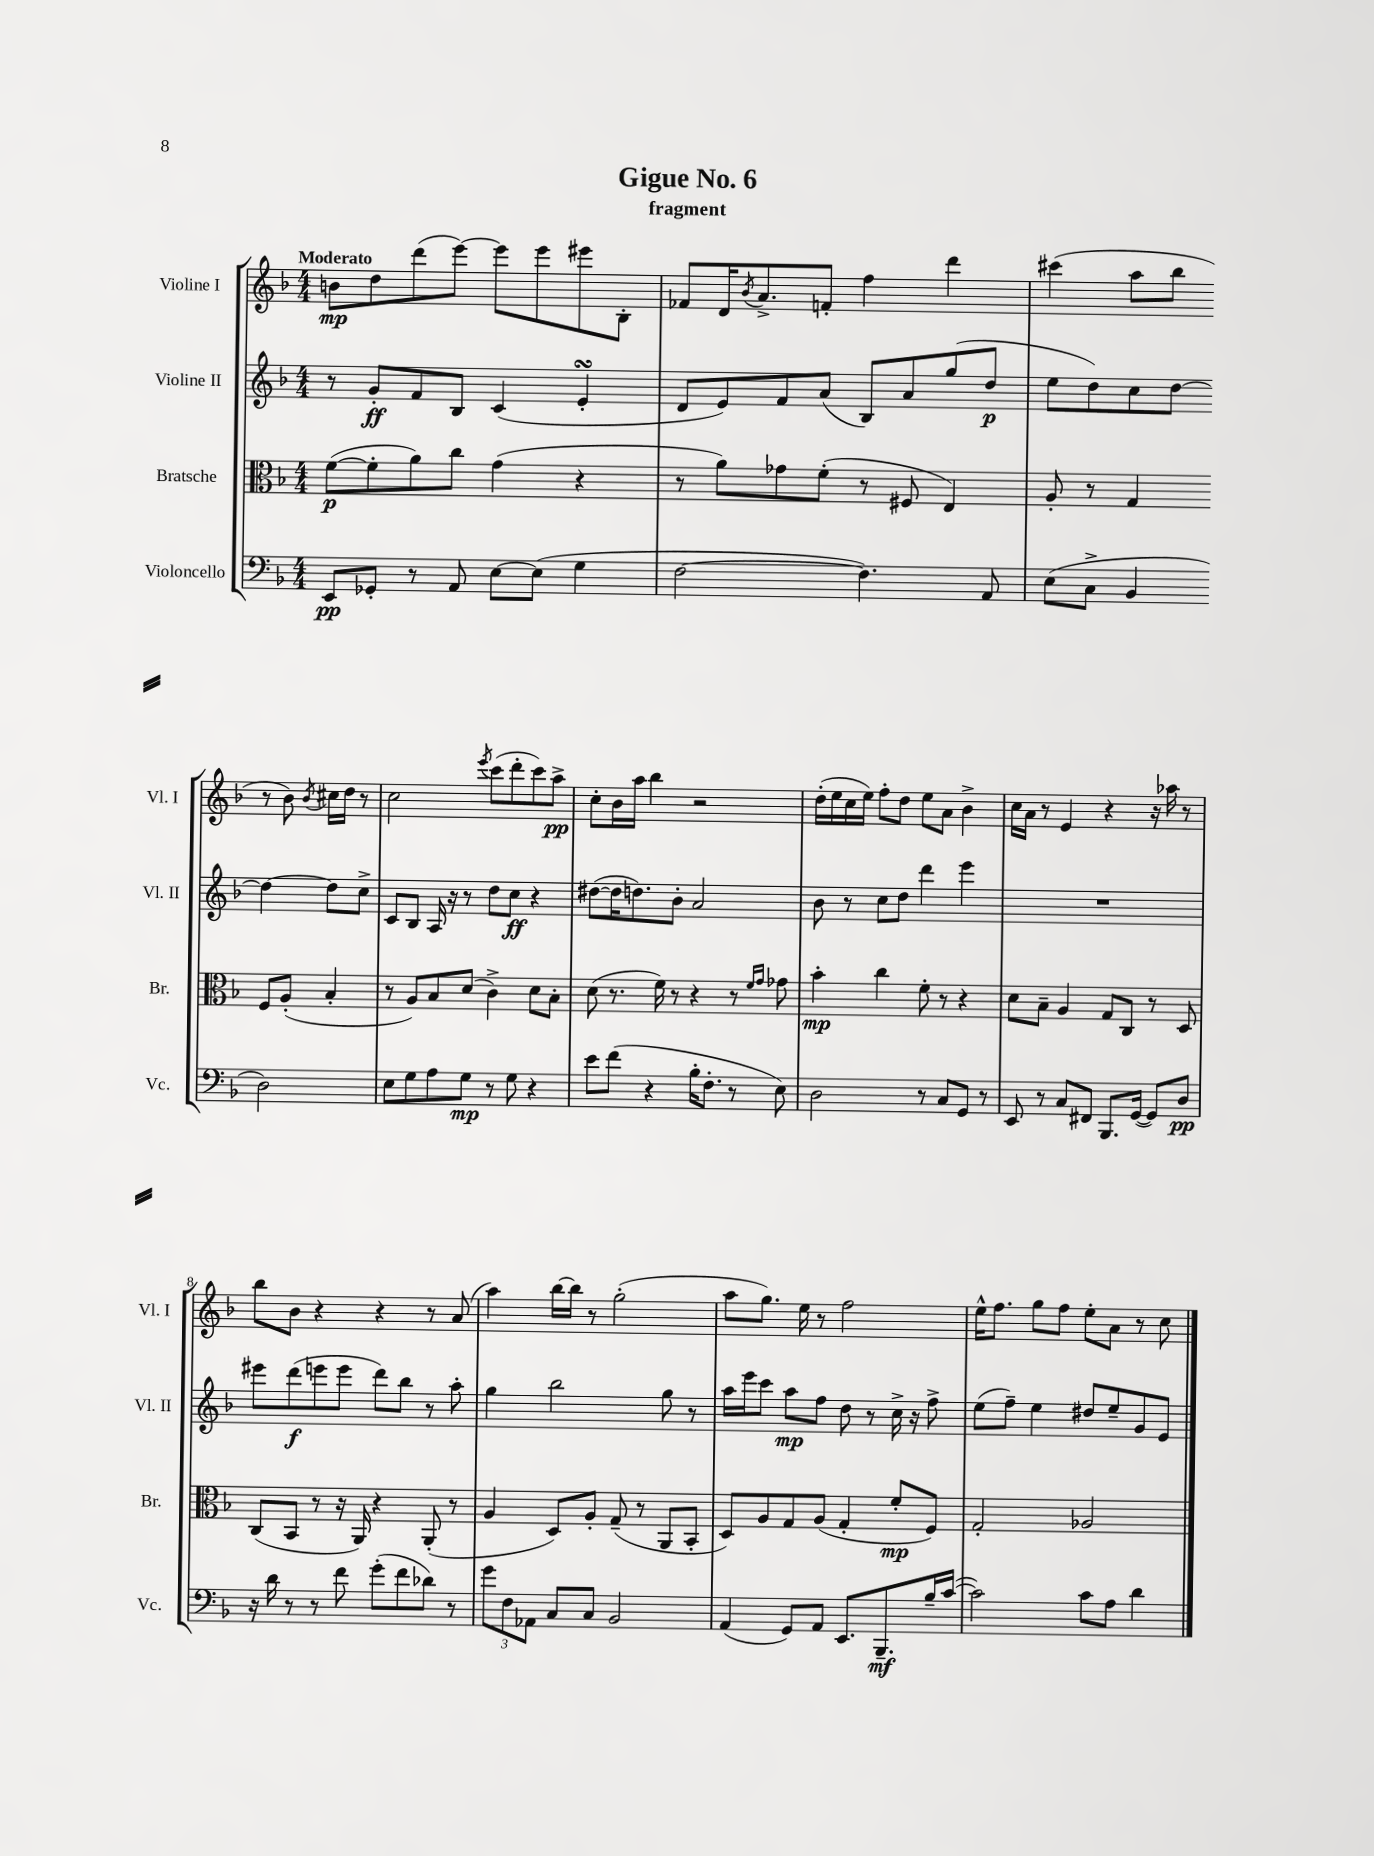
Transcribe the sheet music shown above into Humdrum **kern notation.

**kern	**dynam	**kern	**dynam	**kern	**dynam	**kern	**dynam
*part4	*part4	*part3	*part3	*part2	*part2	*part1	*part1
*staff4	*staff4	*staff3	*staff3	*staff2	*staff2	*staff1	*staff1
*I"Violoncello	*	*I"Bratsche	*	*I"Violine II	*	*I"Violine I	*
*I'Vc.	*	*I'Br.	*	*I'Vl. II	*	*I'Vl. I	*
*clefF4	*	*clefC3	*	*clefG2	*	*clefG2	*
*k[b-]	*	*k[b-]	*	*k[b-]	*	*k[b-]	*
*M4/4	*	*M4/4	*	*M4/4	*	*M4/4	*
=1	=1	=1	=1	=1	=1	=1	=1
!	!	!	!	!	!	!LO:TX:a:B:t=Moderato	!
8EE/L	pp	([8f\L	p	8r	.	8bn\L	mp
8GG-X'/J	.	8f'\]	.	8g'/L	ff	8dd\	.
8r	.	8a\)	.	8f/	.	(8ddd\	.
8AA/	.	8cc\J	.	8B-/J	.	[8eee\J)	.
[8E\L	.	(4g\	.	(4c/	.	8eee\L]	.
(8E\J]	.	.	.	.	.	8eee\	.
4G\	.	4r	.	4esSsS'/	.	8eee#X\	.
.	.	.	.	.	.	8B-'\J	.
=2	=2	=2	=2	=2	=2	=2	=2
[2F\	.	8r	.	8d/L	.	8f-X/L	.
.	.	8a\L)	.	8e/)	.	16d/K	.
.	.	.	.	.	.	8qb-/	.
.	.	.	.	.	.	8.a^/	.
.	.	8g-X\	.	8f/	.	.	.
.	.	(8f'\J	.	(8a/J	.	8fn'/J	.
4.F\])	.	8r	.	8B-/L)	.	4ff\	.
.	.	8F#X/	.	8a/	.	.	.
.	.	4E/)	.	(8gg/	.	4ddd\	.
8AA/	.	.	.	8dd/J	p	.	.
=3	=3	=3	=3	=3	=3	=3	=3
(8E\L	.	8A'/	.	8ee\L	.	(4ccc#X\	.
8C^\J	.	8r	.	8dd\)	.	.	.
4BB-/	.	4G/	.	8cc\	.	8aa\L	.
.	.	.	.	[8dd\J	.	8bb-\J	.
2D\)	.	8F/L	.	4dd\_	.	8r	.
.	.	(8A'/J	.	.	.	8b-\)	.
.	.	.	.	.	.	8qb-/	.
.	.	4B-'/	.	8dd\L]	.	16cc#X\LL	.
.	.	.	.	.	.	16dd\JJ	.
.	.	.	.	8cc^\J	.	8r	.
!!LO:LB:g=z
=4	=4	=4	=4	=4	=4	=4	=4
8E\L	.	8r	.	8c/L	.	2cc\	.
8G\	.	8A/L)	.	8B-/J	.	.	.
8A\	.	8B-/	.	16A/	.	.	.
.	.	.	.	16r	.	.	.
8G\J	mp	(8d/J	.	8r	.	.	.
.	.	.	.	.	.	8qeee/	.
8r	.	4c^\)	.	8dd\L	.	(8ccc\L	.
8G\	.	.	.	8cc\J	ff	8ddd'\	.
4r	.	8d\L	.	4r	.	8ccc\)	.
.	.	8B-'\J	.	.	.	8aa^\J	pp
=5	=5	=5	=5	=5	=5	=5	=5
8e\L	.	(8d\	.	([8dd#X\L	.	8cc'\L	.
(8f\J	.	8.r	.	16dd#\K]	.	16b-\L	.
.	.	.	.	8.ddn\)	.	16aa\JJ	.
4r	.	.	.	.	.	4bb-\	.
.	.	16f\)	.	.	.	.	.
.	.	8r	.	8b-'\J	.	.	.
16B-'\KL	.	4r	.	2a/	.	2r	.
8.F'\J	.	.	.	.	.	.	.
8r	.	8r	.	.	.	.	.
.	.	16qqf/LL	.	.	.	.	.
.	.	16qqg/JJ	.	.	.	.	.
8E\)	.	8g-X\	.	.	.	.	.
=6	=6	=6	=6	=6	=6	=6	=6
2D\	.	4b-'\	mp	8b-\	.	(16dd'\LL	.
.	.	.	.	.	.	16ee\	.
.	.	.	.	8r	.	16cc\	.
.	.	.	.	.	.	16ee\JJ)	.
.	.	4cc\	.	8cc\L	.	8ff'\L	.
.	.	.	.	8dd\J	.	8dd\J	.
8r	.	8f'\	.	4ddd\	.	8ee\L	.
8C/L	.	8r	.	.	.	8a\J	.
8GG/J	.	4r	.	4eee\	.	4b-^\	.
8r	.	.	.	.	.	.	.
=7	=7	=7	=7	=7	=7	=7	=7
8EE/	.	8d\L	.	1r	.	16cc\LL	.
.	.	.	.	.	.	16a\JJ	.
8r	.	8B-~\J	.	.	.	8r	.
8C/L	.	4A/	.	.	.	4e/	.
8FF#X/J	.	.	.	.	.	.	.
8.BBB-/L	.	8G/L	.	.	.	4r	.
.	.	8C/J	.	.	.	.	.
([16GG/Jk	.	.	.	.	.	.	.
8GG/L])	.	8r	.	.	.	16r	.
.	.	.	.	.	.	16aa-X\	.
8D/J	pp	8D/	.	.	.	8r	.
!!LO:LB:g=z
=8	=8	=8	=8	=8	=8	=8	=8
16r	.	(8C/L	.	8eee#X\L	.	8bb-\L	.
16d\	.	.	.	.	.	.	.
8r	.	8BB-/J	.	(8ddd\	f	8b-\J	.
8r	.	8r	.	8eeen\	.	4r	.
8f\	.	16r	.	8eee\J	.	.	.
.	.	16AA/)	.	.	.	.	.
(8g'\L	.	4r	.	8ddd\L)	.	4r	.
8f\	.	.	.	8bb-\J	.	.	.
8d-X\J)	.	(8AA'/	.	8r	.	8r	.
8r	.	8r	.	8aa'\	.	(8a/	.
=9	=9	=9	=9	=9	=9	=9	=9
12g\L	.	4A/	.	4gg\	.	4aa\)	.
12F\	.	.	.	.	.	.	.
12AA-X\J	.	.	.	.	.	.	.
8C/L	.	8D/L)	.	2bb-\	.	[16bb-\LL	.
.	.	.	.	.	.	16bb-\JJ]	.
8C/J	.	8A'/J	.	.	.	8r	.
2BB-/	.	(8G~/	.	.	.	(2gg'\	.
.	.	8r	.	.	.	.	.
.	.	8AA/L	.	8gg\	.	.	.
.	.	8BB-'/J	.	8r	.	.	.
=10	=10	=10	=10	=10	=10	=10	=10
(4AA/	.	8D/L)	.	16aa\LL	.	8aa\L	.
.	.	.	.	16eee\J	.	.	.
.	.	8A/	.	8ccc\J	.	8.gg\J)	.
8GG/L)	.	8G/	.	8aa\L	mp	.	.
.	.	.	.	.	.	16ee\	.
8AA/J	.	(8A/J	.	8ff\J	.	8r	.
8.EE/L	.	4G'/	.	8dd\	.	2ff\	.
.	.	.	.	8r	.	.	.
8.BBB-~/	mf	.	.	.	.	.	.
.	.	8f'/L	mp	16cc^\	.	.	.
.	.	.	.	16r	.	.	.
16B-~/L	.	8F/J)	.	8ff^\	.	.	.
([16c/JJ	.	.	.	.	.	.	.
=11	=11	=11	=11	=11	=11	=11	=11
2c\])	.	2G'/	.	(8ee\L	.	16ee^^\KL	.
.	.	.	.	.	.	8.ff\J	.
.	.	.	.	8ff~\J)	.	.	.
.	.	.	.	4ee\	.	8gg\L	.
.	.	.	.	.	.	8ff\J	.
8c\L	.	2A-X/	.	8dd#X/L	.	8ee'\L	.
8A\J	.	.	.	8ee~/	.	8a\J	.
4d\	.	.	.	8g/	.	8r	.
.	.	.	.	8e/J	.	8cc\	.
==	==	==	==	==	==	==	==
*-	*-	*-	*-	*-	*-	*-	*-
